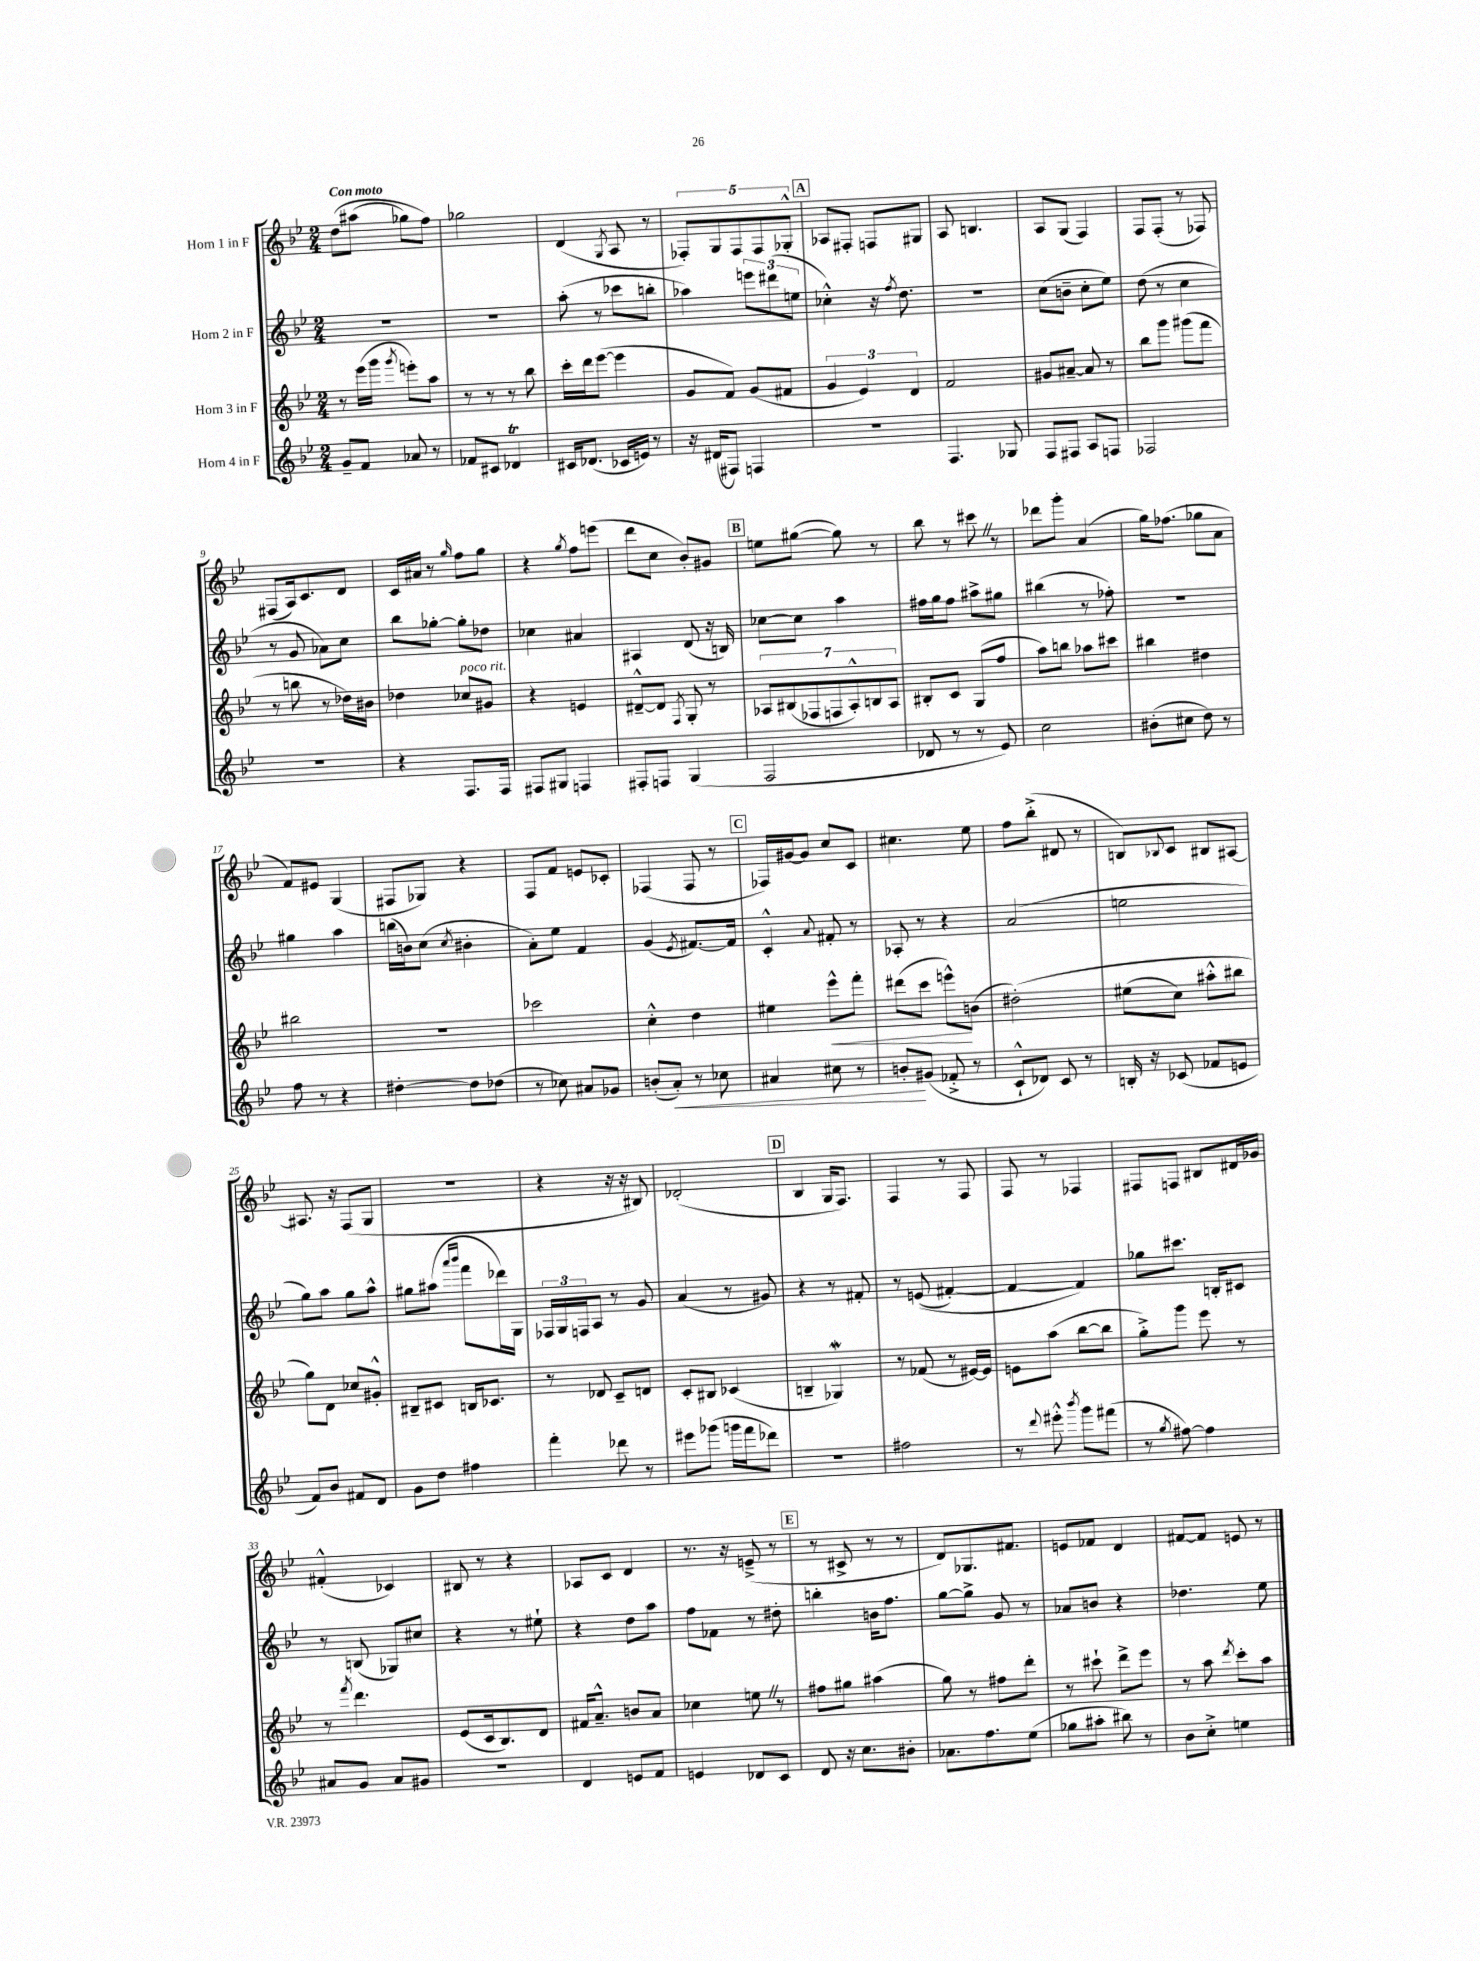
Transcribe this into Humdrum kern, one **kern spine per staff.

**kern	**kern	**kern	**kern
*staff4	*staff3	*staff2	*staff1
*clefG2	*clefG2	*clefG2	*clefG2
*k[b-e-]	*k[b-e-]	*k[b-e-]	*k[b-e-]
*M2/4	*M2/4	*M2/4	*M2/4
8g~/L	8r	2r	&(8dd\L
8f/J	(16eee-\LL	.	(8aa#\J
.	16ggg\JJ	.	.
.	8qggg/	.	.
8a-/	8eee'\L)	.	8gg-\L)
8r	8aa\J	.	8ff\J&)
=	=	=	=
8f-/L	8r	2r	2gg-\
8c#/J	8r	.	.
4d-/	8r	.	.
.	8bb-\	.	.
=	=	=	=
16c#/LK	16ccc'\LL	(8aa'\	(4d/
(8.d-/J	16ddd\J	.	.
.	([8eee-\J	8r	.
.	.	.	8qG/
16c-/LL	4eee-\]	8ccc-\L	8A/
16e/JJ)	.	.	.
8r	.	8bb'\J	8r
=	=	=	=
16r	8g/L	4aa-\)	10F-'/L)
(16d#/LK	.	.	.
.	.	.	10G/
8F#/J)	8f/J)	.	.
.	.	.	10F-/
4F/	(8g/L	12eee\L	.
.	.	.	10F-/
.	.	(12ddd#\	.
.	8f#/J	.	.
.	.	.	10G-'^^/J
.	.	12ee\J	.
=	=	=	=
2r	6g/	4cc-'^^\)	8A-/L
.	.	.	8F#'/J
.	6e-/)	.	.
.	.	16r	8F/L
.	.	8qff/	.
.	.	8.dd\	.
.	6d/	.	.
.	.	.	8G#/J
=	=	=	=
4.F/	2f/	2r	8A/
.	.	.	4.B/
8G-/	.	.	.
=	=	=	=
8F/L	8g#/L	(8cc\L	8A/L
8F#/J	[8a#~/J	8b~\J	(8G/J
8A/L	8a#/]	8cc'\L	4F/)
8F/J	8r	8ee-\J)	.
=	=	=	=
2F-/	8bb-\L	(8dd\	8F/L
.	8ggg\J	8r	(8F'/J
.	(8ggg#\L	4cc\	8r
.	8fff\J	.	8F-/)
=	=	=	=
2r	8r	8r	(8F#/L
.	8bb\	8g/	16A/k)
.	.	.	8.c/
.	8r	8a-\L)	.
.	16dd-\LL)	8cc\J	8d/J
.	16b#\JJ	.	.
=	=	=	=
4r	4dd-\	8bb-\L	16c/LL
.	.	.	16a#/JJ
.	.	[8gg-'\J	8r
.	.	.	16qqgg/
8.F/L	8cc-/L	8gg-'\]L	8ff\L
.	8g#/J	8dd-\J	8gg\J
16F/Jk	.	.	.
=	=	=	=
8F#/L	4r	4cc-\	4r
8G#/J	.	.	.
.	.	.	8qgg/
4F/	4e/	4a#/	8ff\L
.	.	.	(8eee\J
=	=	=	=
8F#'/L	[8d#~^^/L	4A#/	8ddd\L
8F/J	8d#/]J	.	8cc\J
.	8qF/	.	.
(4G/	8G'/	(8d/	8b-'/L)
.	8r	16r	8g#/J
.	.	16B/)	.
=	=	=	=
2F/	14A-/L	[8cc-\L	8ee\L
.	(14B#/	.	.
.	.	8cc-\]J	([8gg#\J
.	14F-/	.	.
.	14F/	.	.
.	.	4aa\	8gg#\])
.	14A-'^^/)	.	.
.	14B/	.	.
.	.	.	8r
.	14A-/J	.	.
=	=	=	=
8d-/	8B#'/L	16ff#\LL	8bb-\
.	.	16gg\J	.
8r	8c/J	8ff#\J	8r
8r	(8G/L	8aa#^\L	8ccc#\
8e-/)	8ff/J	8gg#\J	8r
=	=	=	=
2cc\	8aa\L)	(4bb#\	8ddd-\L
.	8bb\J	.	8ggg'\J
.	8aa-\L	8r	(4a/
.	8ccc#\J	8ff-'\)	.
=	=	=	=
(8b#'\L	4bb#\	2r	16gg\LK)
.	.	.	(8.ff-\J
8cc#\J	.	.	.
8dd\)	4dd#\	.	8gg-\L
8r	.	.	8a\J
=	=	=	=
8ff\	2bb#\	4gg#\	8f/L)
8r	.	.	8e#/J
4r	.	4aa\	(4G/
=	=	=	=
[4dd#'\	2r	(16bb\LL	8F#/L
.	.	16b\J)	.
.	.	(8cc\J	8G-/J)
.	.	8qcc/	.
8dd#\]L	.	4b#'\	4r
(8dd-\J	.	.	.
=	=	=	=
8r	2ccc-\	8a'\L)	8F/L
8cc-\)	.	8ee-\J	8f/J
8a#/L	.	4f/	8e/L
8g-/J	.	.	8c-'/J
=	=	=	=
(8b'/L	4cc'^^\	(4g/	(4F-/
8a'/J)	.	.	.
.	.	8qe-/	.
8r	4dd\	[8.f#/L)	8F-/
8cc-\	.	.	8r
.	.	16f#/]Jk	.
=	=	=	=
4a#/	4ee#\	4c'^^/	16F-/LL)
.	.	.	[16g#/J
.	.	.	8g#/]J
.	.	8qqa/	.
8cc#\	8eee-^^\L	8f#'/	8cc/L
8r	8fff'\J	8r	8c/J
=	=	=	=
8b'/L	(8ddd#\L	8A-'/	4.cc#\
(8g#/J	8ccc\J	8r	.
8f-'^/	8eee^^\L)	4r	.
8r	(8b\J	.	8ee-\
=	=	=	=
8c`^^/L	&(2dd#'\)	(2a/	8ff\L
8d-/J)	.	.	(8bb-'^\J
8c/	.	.	8d#/
8r	.	.	8r
=	=	=	=
16B'/	(8ee#\L	2ee\	8B/L)
16r	.	.	.
.	.	.	8qqB-/
(8c-/	8cc\J)	.	8c/J
8f-/L	8aa#'^^\L	.	8B#/L
8e/J	8bb#\J	.	[8A#/J
=	=	=	=
8f/L)	8gg\L&)	8gg\L)	8.A#/]
8b-/J	8d\J	8aa\J	.
.	.	.	16r
8f#/L	8cc-/L	8gg\L	(8F/L
8d/J	8g#'^^/J	8aa^^\J	8G/J
=	=	=	=
8g\L	8B#~/L	8gg#\L	2r
8dd\J	8c#/J	(8aa#\J	.
.	.	16qqaaa/LL	.
.	.	16qqbbb-/JJ	.
4ff#\	16B/LK	8fff\L	.
.	8.c-/J	.	.
.	.	16ddd-\L)	.
.	.	16G\JJ	.
=	=	=	=
4fff'\	8r	24F-/LL	4r
.	.	24G/	.
.	.	24F/J	.
.	8d-/	8A/J	.
8ddd-\	8c~/L	8r	16r
.	.	.	16r
8r	8d/J	8g/	8B#/)
=	=	=	=
8eee#\L	8c'/L	(4a/	(2d-'/
(8ggg-\J	8B#/J	.	.
16ggg\LL	(4c-/	8r	.
16fff\J	.	.	.
8ddd-\J)	.	8g#/)	.
=	=	=	=
2r	4B~/	4r	4B-/
.	4G-/)	8r	16G/LK
.	.	.	8.F/J)
.	.	8f#'/	.
=	=	=	=
2ff#\	8r	8r	4F/
.	(8f-/	&((8e/	.
.	8r	[4f#'/)	8r
.	[16e#/LL)	.	8F/
.	16e#/]JJ	.	.
=	=	=	=
8r	8e\L	4f#/_	8F/
8qqddd/	.	.	.
8eee#'^^\	(8aa\J	.	8r
8qbbb-/	.	.	.
8ggg\L	[8bb-\L	4f#/]&)	4F-/
(8fff#\J	8bb-\]J	.	.
=	=	=	=
8r	8gg'^\L)	8gg-\L	8F#/L
8qgg/	.	.	.
[8ff#\)	8ggg\J	8.ccc#\J	8F/J
4ff#\]	8eee-\	.	8B#/L
.	.	16B'/LK	.
.	8r	8c#/J	16d#/L
.	.	.	16g-/JJ
=	=	=	=
8a#/L	8r	8r	(4f#'^^/
.	8qfff/	.	.
8g/J	4.ddd\	(8B/	.
8a#/L	.	8G-/L)	4c-/)
8g#/J	.	8cc#/J	.
=	=	=	=
2r	(8e-/L	4r	8B#/
.	16c/k	.	8r
.	8.B-/)	.	.
.	.	8r	4r
.	8d/J	8ee#`\	.
=	=	=	=
4d/	16f#/LK	4r	8A-/L
.	8.a~^^/J	.	.
.	.	.	8c/J
8e/L	8b/L	8dd\L	4d/
8f/J	8a/J	8aa\J	.
=	=	=	=
4e/	4cc-\	8ff\L	8.r
.	.	8f-\J	.
.	.	.	16r
8d-/L	8ee\	8r	(8e~^/
8c/J	8r	8dd#'\	8r
=	=	=	=
8d/	8ff#\L	4bb'\	8r
16r	8gg#\J	.	8c#^/
8.cc\L	.	.	.
.	(4aa#\	16b\LK	8r
.	.	8.ff\J	.
8b#'\J	.	.	8r
=	=	=	=
8.a-\L	8gg\)	[8gg\L	8d/L)
.	8r	8gg^\]J	8.G-/
8.ff\	.	.	.
.	8ff#\L	8g/	.
.	.	.	8.f#/J
(8ee-\J	8ddd'\J	8r	.
=	=	=	=
8gg-\L	8r	8a-/L	8e/L
8aa#'\J	8ccc#`\	8b/J	8f-/J
8bb#\)	8ddd^\L	4r	4d/
8r	8eee-\J	.	.
=	=	=	=
8b-\L	8r	4.dd-\	[8f#/L
8cc'^\J	8aa\	.	8f#/]J
.	8qddd/	.	.
4ee\	8ccc'\L	.	8e/
.	8aa\J	8ee-\	8r
==	==	==	==
*-	*-	*-	*-
